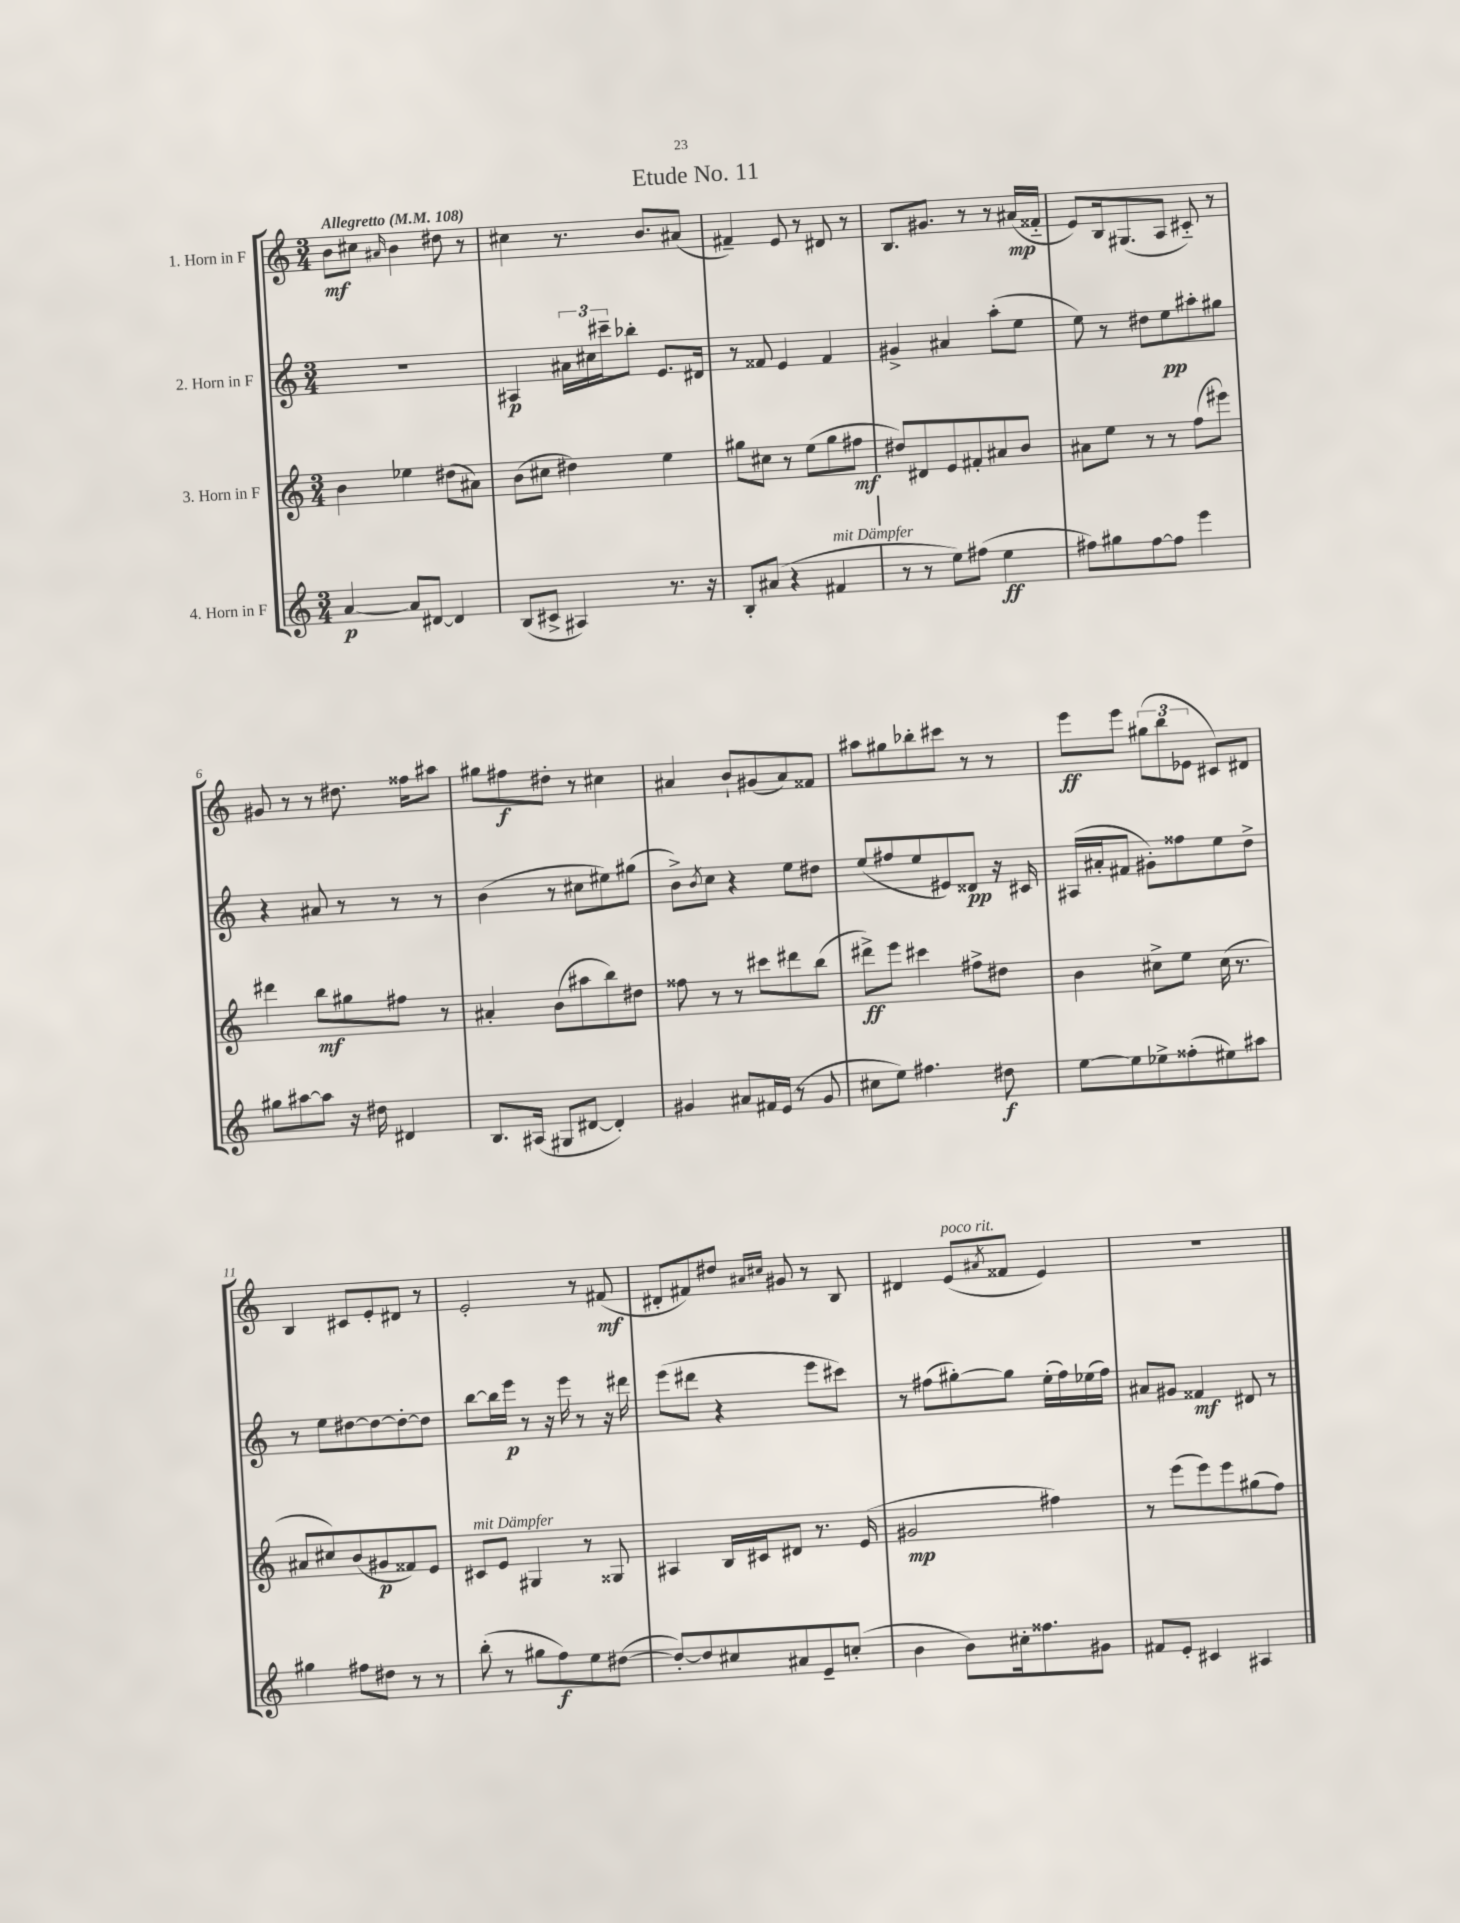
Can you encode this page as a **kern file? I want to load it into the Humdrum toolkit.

**kern	**kern	**kern	**kern
*staff4	*staff3	*staff2	*staff1
*clefG2	*clefG2	*clefG2	*clefG2
*k[]	*k[]	*k[]	*k[]
*M3/4	*M3/4	*M3/4	*M3/4
*MM108	*MM108	*MM108	*MM108
[4a	4b	2.r	8b
.	.	.	8cc#
.	.	.	16qqa#
8a]	4ee-	.	4b
[8d#	.	.	.
4d#]	(8dd#	.	8dd#
.	8a#)	.	8r
=	=	=	=
(8B	(8b	4A#	4cc#
8c#^	8cc#	.	.
4A#)	4dd#)	24a#	8.r
.	.	24cc#	.
.	.	24ccc#~	.
.	.	8bb-'	.
.	.	.	8.b
8.r	4ee	8.e	.
.	.	.	(8a#
16r	.	16d#	.
=	=	=	=
8B'	8gg#	8r	4f#~)
(8a#	8cc#	8f##	.
4r	8r	4e	8e
.	(8ee	.	8r
4f#	8gg#	4f##	8d#
.	8ff#	.	8r
=	=	=	=
8r	8dd#)	4g#^	8.B
8r	8d#	.	.
.	.	.	8.g#
8ee)	8e	4a#	.
(8ff#	8f#'	.	8r
4ee	8a#	(8aa'	8r
.	8b	8ee	(16a#
.	.	.	16f##'~
=	=	=	=
8ff#)	8a#	8ee)	8e)
8gg#	8ee	8r	16B
.	.	.	(8.G#
[8ff#	8r	8dd#	.
8ff#]	8r	8ee	8A
4eee	(8ff	8aa#'	8c#'~)
.	8eee#)	8gg#	8r
=	=	=	=
8gg#	4ddd#	4r	8g#
[8aa#	.	.	8r
8aa#]	8bb	8a#	8r
16r	8gg#	8r	8.dd#
16dd#	.	.	.
4d#	8ff#	8r	.
.	.	.	16ff##
.	8r	8r	8aa#
=	=	=	=
8.B	4a#'	(4b	8gg#
.	.	.	8ff#
(16A#	.	.	.
8G#	(8b	8r	8dd#'
[8d#	8aa#	8cc#	8r
4d#'])	8bb)	8ee#)	4cc#
.	8dd#	(8gg#	.
=	=	=	=
4g#	8ff##	8b^)	4a#
.	.	8qb	.
.	8r	8cc	.
8a#	8r	4r	8b`
16f#	8ccc#	.	(8g#
(16e	.	.	.
8r	8ddd#	8ee	8a#)
8g#	(8bb	8dd#	8f##
=	=	=	=
8cc#	8ddd#^)	(8ee	8aa#
8ee)	8eee	8ff#	8gg#
4.ff#	4ccc#	8ee	8bb-'
.	.	8e#)	8ccc#
.	8ff#^	8d##	8r
8dd#	8dd#	16r	8r
.	.	16c#	.
=	=	=	=
[8ee	4b	(16A#	8eee
.	.	16a#'	.
8ee]	.	8f#	8eee
8ee-^	8cc#^	8g#')	(12gg#
.	.	.	12bb
(8ff##'	8ee	8ff##	.
.	.	.	12e-
8ee#)	(16cc#	8ee	8c#)
.	8.r	.	.
8aa#	.	8dd^	8d#
=	=	=	=
4gg#	8a#	8r	4B
.	8cc#)	8ee	.
8ff#	(8b	[8dd#	8c#
8dd#	8g#	8dd#_	8e'
8r	8f##)	8dd#'_	8d#
8r	8e	8dd#]	8r
=	=	=	=
(8bb'	8c#	[8bb	2e'
8r	8e	16bb]	.
.	.	16eee	.
8gg#	4G#	8r	.
8ff)	.	16r	.
.	.	16eee	.
8ee	8r	8r	8r
([8dd#	8G##	16r	(8f#
.	.	16ddd#	.
=	=	=	=
8dd#'_)	4A#	(8eee	8d#'
8dd#]	.	8ddd#	8f#)
8cc#	16B	4r	8dd#
.	16c#	.	.
.	.	.	16qqa#
.	.	.	16qqcc#
8a#	8d#	.	8g#
8e~	8.r	8eee	8r
(8cc'	.	8ccc#)	8B
.	(16e	.	.
=	=	=	=
4b	2g#	8r	4d#
.	.	(8ff#	.
8b)	.	[8gg#')	(8e
.	.	.	8qa#
16cc#'	.	8gg#]	8f##
8.ff##	.	.	.
.	4ff#)	(16ee'	4e)
.	.	16ff#)	.
8g#	.	(16ee-	.
.	.	16ff#)	.
=	=	=	=
8f#	8r	8a#	2.r
8e'	(8eee	8g#	.
4c#	8eee)	4f##	.
.	8eee	.	.
4A#	(8gg#	8d#	.
.	8ff)	8r	.
==	==	==	==
*-	*-	*-	*-
